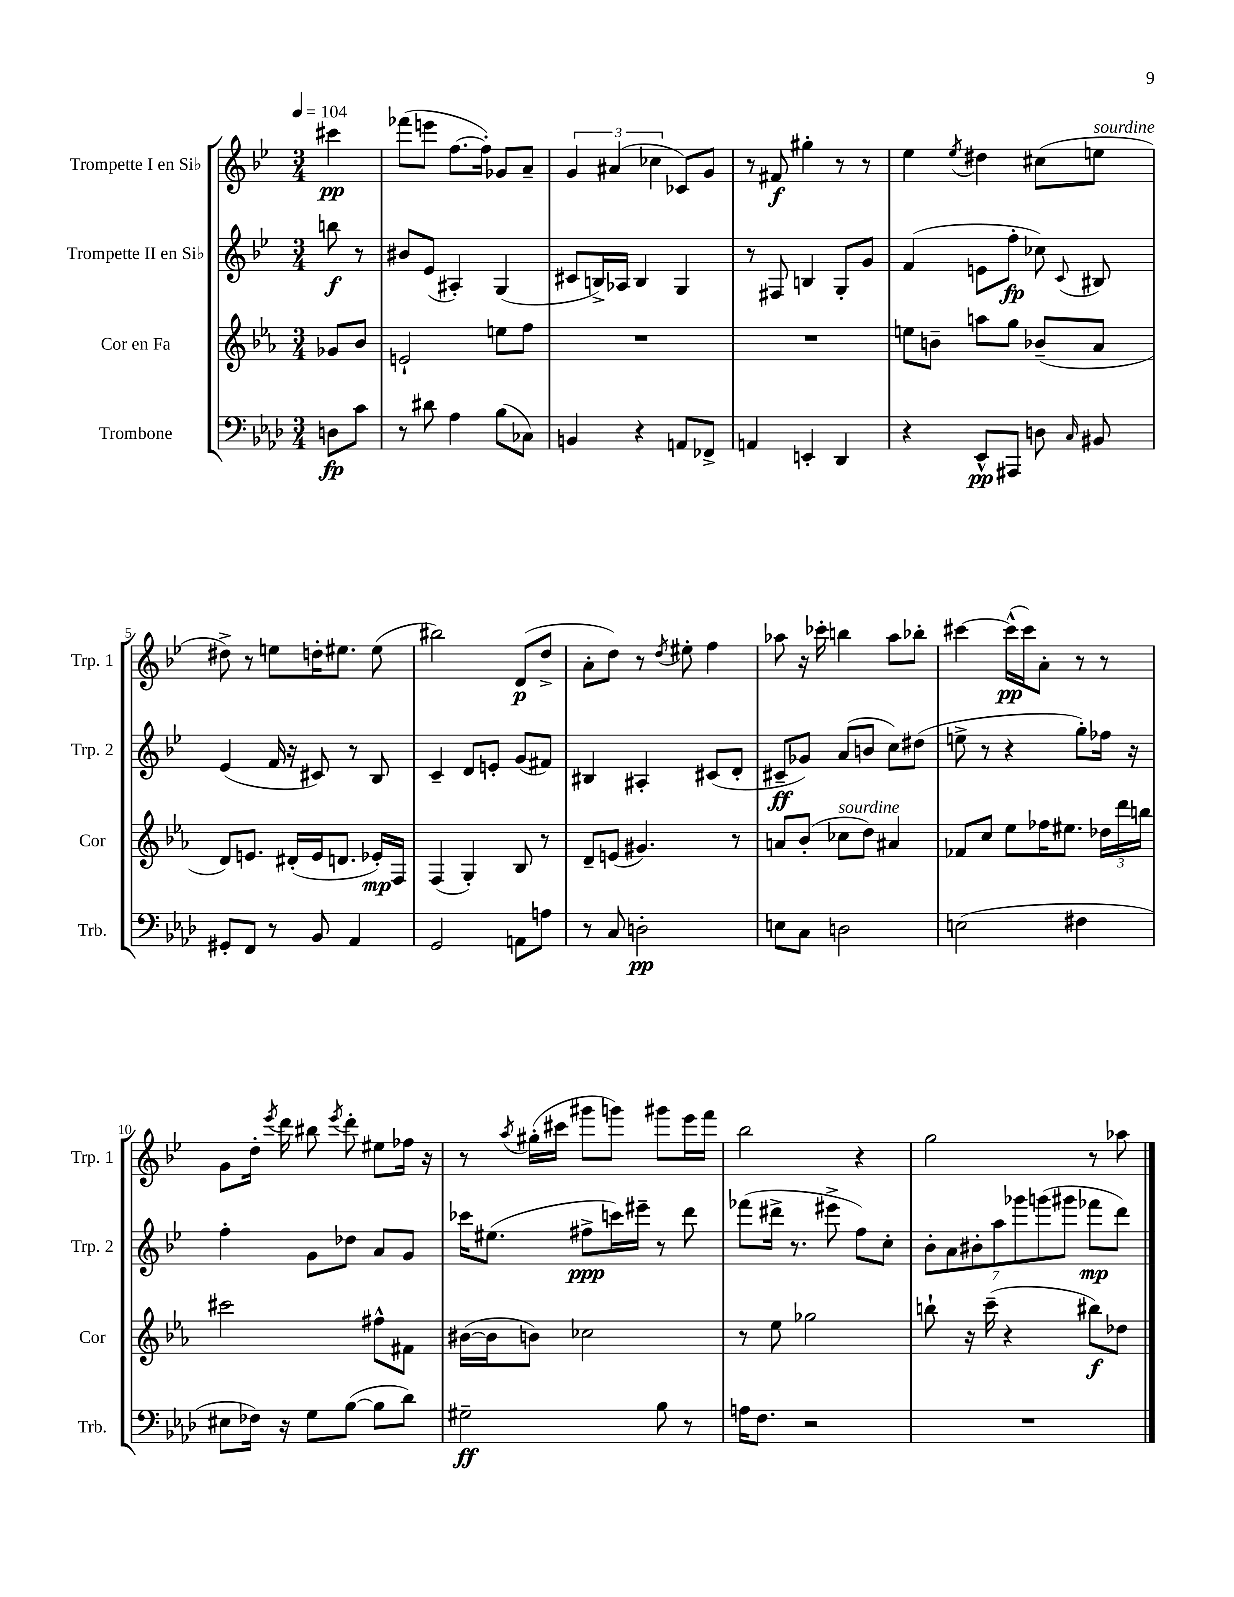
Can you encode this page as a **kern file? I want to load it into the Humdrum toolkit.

**kern	**kern	**kern	**kern
*staff4	*staff3	*staff2	*staff1
*clefF4	*clefG2	*clefG2	*clefG2
*k[b-e-a-d-]	*k[b-e-a-]	*k[b-e-]	*k[b-e-]
*M3/4	*M3/4	*M3/4	*M3/4
*MM104	*MM104	*MM104	*MM104
8D	8g-	8bb	4ccc#
8c	8b-	8r	.
=	=	=	=
8r	2e`	8b#	(8fff-
8d#	.	(8e-	8eee
4A-	.	4A#')	[8.ff
.	.	.	16ff'])
(8B-	8ee	(4G	8g-
8C-)	8ff	.	8a~
=	=	=	=
4BB	2.r	8c#	6g
.	.	16B^)	.
.	.	.	(6a#
.	.	16A-	.
4r	.	4B	.
.	.	.	6cc-
8AA	.	4G	8c-)
8FF-^	.	.	8g
=	=	=	=
4AA	2.r	8r	8r
.	.	8F#	8f#
4EE'	.	4B	4gg#'
4DD-	.	8G'	8r
.	.	8g	8r
=	=	=	=
4r	8ee	(4f	4ee-
.	8b~	.	.
.	.	.	8qee-
8EE-^^	8aa	8e	4dd#
8AAA#	8gg	8ff'	.
8D	(8b-~	8cc-)	(8cc#
16qqC	.	8qqc	.
8BB#	8a-	8B#	8ee
=	=	=	=
8GG#'	8d)	(4e-	8dd#^)
8FF	8.e	.	8r
8r	.	16f	8ee
.	(16d#'	16r	.
8BB-	16e	8c#)	16dd'
.	8.d	.	8.ee#
4AA-	.	8r	.
.	16e-')	8B-	(8ee#
.	16F	.	.
=	=	=	=
2GG	(4F	4c~	2bb#)
.	4G')	8d	.
.	.	8e'	.
8AA	8B-	(8g	(8d
8A	8r	8f#)	8dd^
=	=	=	=
8r	8d~	4B#	8a'
8C	(8e	.	8dd)
2D'	4.g#)	4A#'	8r
.	.	.	8qdd
.	.	.	8ee#'
.	.	(8c#	4ff
.	8r	8d'	.
=	=	=	=
8E	8a	8c#~	8aa-
8C	(8b-'	8g-)	16r
.	.	.	16ccc-'
2D	8cc-	(8a	4bb
.	8dd)	8b	.
.	4a#	8cc)	8aa-
.	.	(8dd#	8bb-'
=	=	=	=
(2E	8f-	8ee^	[4ccc#
.	8cc	8r	.
.	8ee-	4r	(16ccc#^^]
.	.	.	16ccc#)
.	16ff-	.	8a'
.	8.ee#	.	.
4F#	.	8gg')	8r
.	24dd-	16ff-	8r
.	24ddd	.	.
.	.	16r	.
.	24bb	.	.
=	=	=	=
8E#	2ccc#	4ff'	8g
16F-)	.	.	16dd'
.	.	.	8qeee-
16r	.	.	16ddd
8G	.	8g	8bb#
.	.	.	8qeee-
([8B-	.	8dd-	8ddd'
8B-]	8ff#^^	8a	8ee#
8d-)	8f#	8g	16ff-
.	.	.	16r
=	=	=	=
2G#~	([16b#	16ccc-	8r
.	16b#]	(8.ee#	.
.	.	.	8qaa
.	8b)	.	(16gg#'
.	.	.	16ccc#
.	2cc-	8ff#^	8ggg#
.	.	16ccc)	8ggg)
.	.	16eee#~	.
8B-	.	8r	8ggg#
8r	.	8ddd	16eee-
.	.	.	16fff
=	=	=	=
16A	8r	(8fff-	2bb-
8.F	.	.	.
.	8ee-	16ddd#^	.
.	.	8.r	.
2r	2gg-	.	.
.	.	8eee#^	.
.	.	8ff)	4r
.	.	8cc'	.
=	=	=	=
2.r	8bb`	14b-'	2gg
.	.	14a	.
.	16r	.	.
.	.	14b#'	.
.	(16ccc~	.	.
.	.	14aa	.
.	4r	.	.
.	.	14ggg-	.
.	.	(14ggg	.
.	.	14ggg#	.
.	8bb#)	8fff-	8r
.	8dd-	8ddd)	8aa-
==	==	==	==
*-	*-	*-	*-
